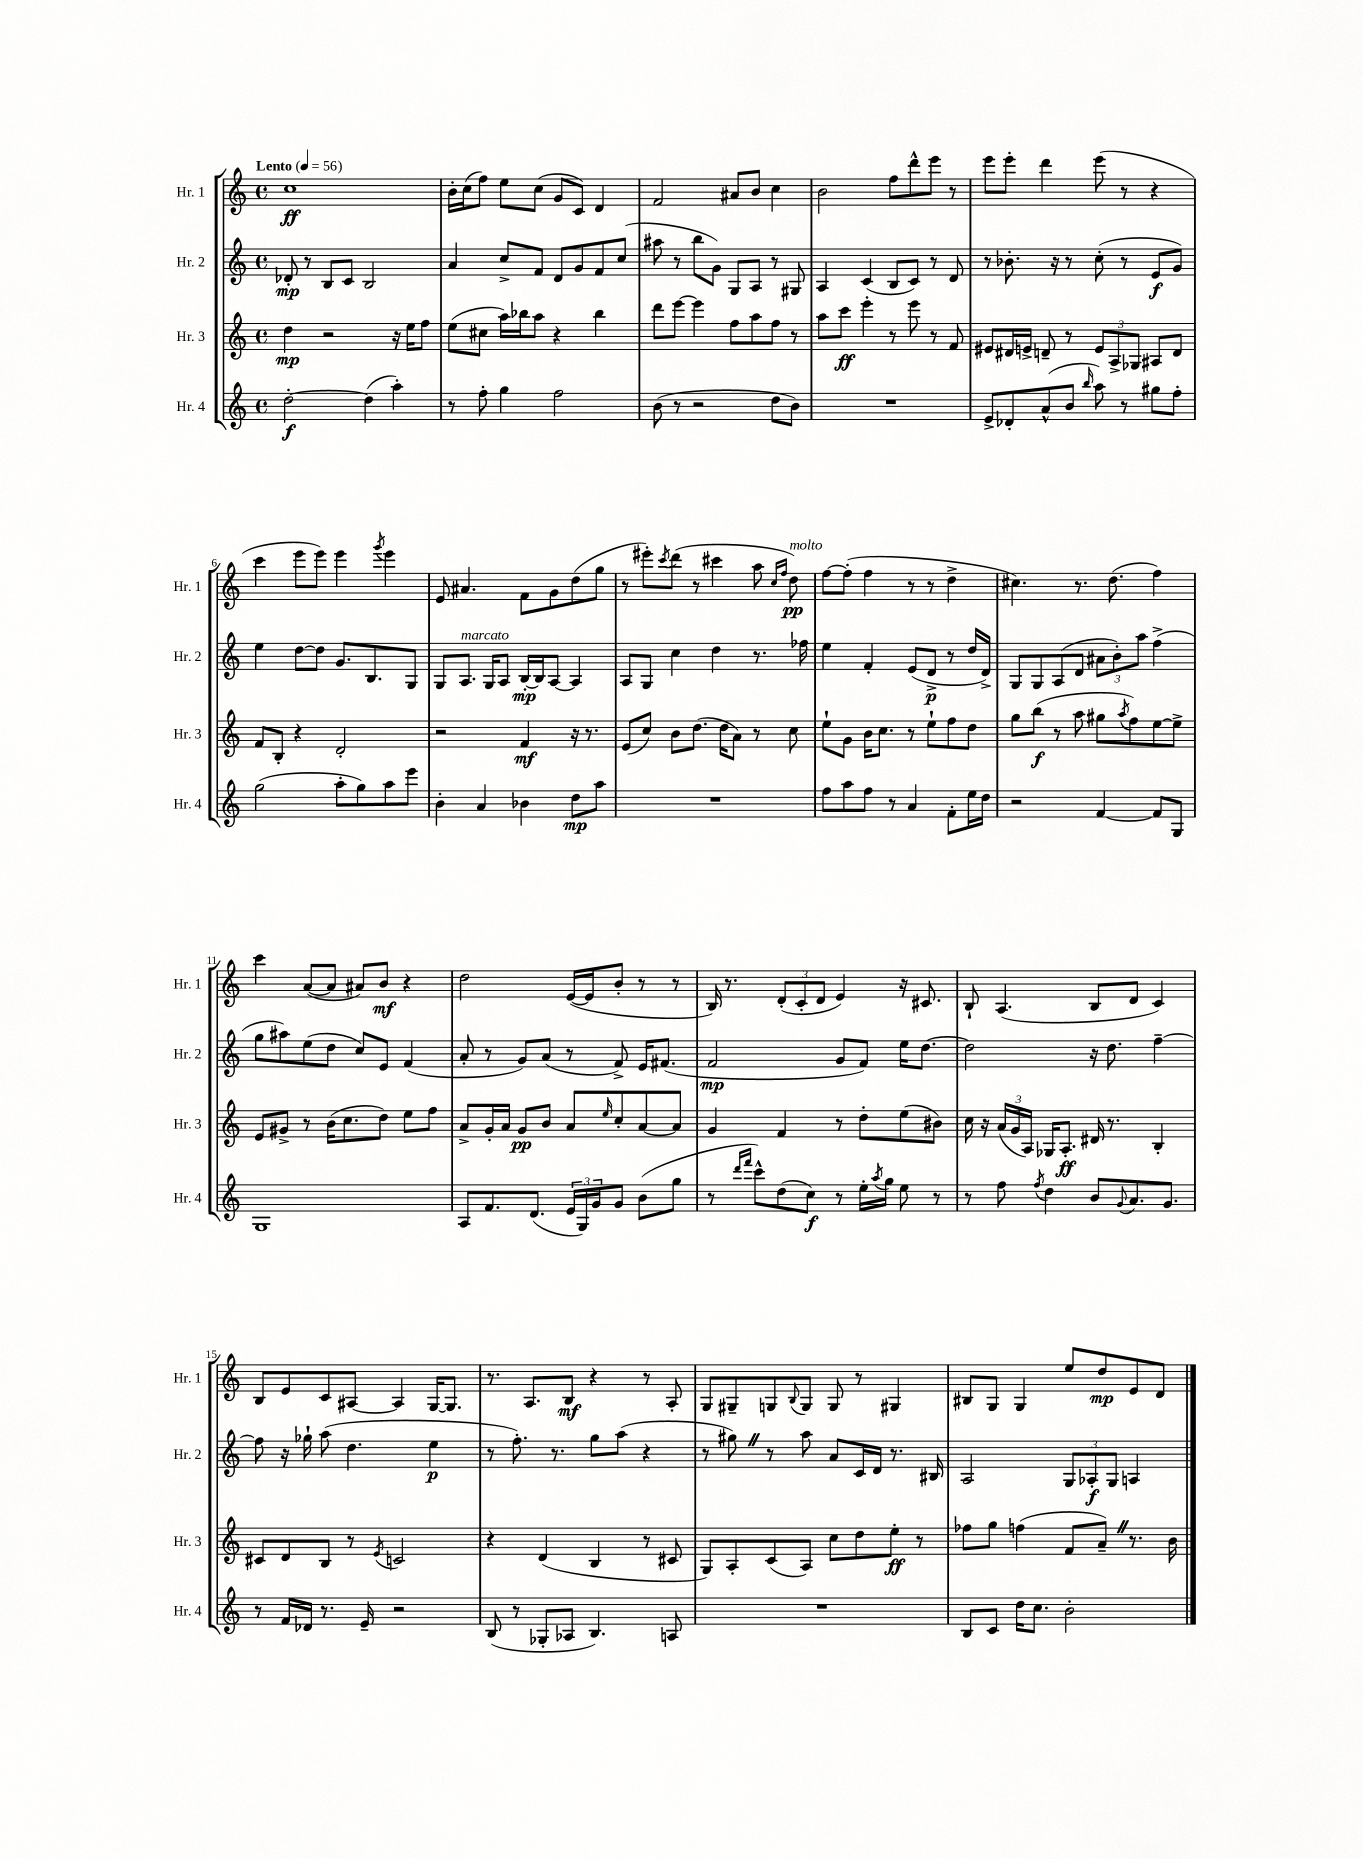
<<
\new StaffGroup <<
\new Staff = "s0" \with { instrumentName = "Hr. 1" shortInstrumentName = "Hr. 1" } {
    \clef treble \key c \major \defaultTimeSignature \time 4/4 \tempo "Lento" 4 = 56
    c''1\ff |
    b'16-. c''16( f''8) e''8 c''8( g'8 c'8) d'4 |
    f'2 ais'8 b'8 c''4 |
    b'2 f''8 d'''8-^ e'''8 r8 |
    e'''8 e'''8-. d'''4 e'''8( r8 r4 |
    c'''4 e'''8 e'''8) e'''4 \acciaccatura { g'''8 } e'''4 |
    e'8 ais'4. f'8 g'8 d''8( g''8 |
    r8 eis'''8-.) \acciaccatura { c'''8 } d'''8( r8 cis'''4 a''8 \grace { c''16 f''16 } d''8\pp^\markup { \italic "molto" }) |
    f''8~ f''8-.( f''4 r8 r8 d''4-> |
    cis''4.) r8. d''8.( f''4) |
    c'''4 a'8~( a'8 ais'8) b'8\mf r4 |
    d''2 e'16~( e'16 b'8-. r8 r8 |
    b16) r8. \tuplet 3/2 { d'8-.( c'8-. d'8 } e'4) r16 cis'8. |
    b8-! a4.( b8 d'8 c'4) |
    b8 e'8 c'8 ais8~ ais4 g16~ g8. |
    r8. a8. b8\mf r4 r8 a8-. |
    g8 gis8-- g8 \appoggiatura { b8 } g8 g8 r8 gis4 |
    bis8 g8 g4 e''8 d''8\mp e'8 d'8 \bar "|." |
}
\new Staff = "s1" \with { instrumentName = "Hr. 2" shortInstrumentName = "Hr. 2" } {
    \clef treble \key c \major \defaultTimeSignature \time 4/4
    des'8-.\mp r8 b8 c'8 b2 |
    a'4 c''8-> f'8 d'8 g'8 f'8 c''8( |
    ais''8 r8 b''8 g'8) g8 a8 r8 gis8 |
    a4 c'4( b8 c'8) r8 d'8 |
    r8 bes'8.-. r16 r8 c''8-.( r8 e'8\f g'8) |
    e''4 d''8~ d''8 g'8. b8. g8 |
    g8 a8.^\markup { \italic "marcato" } g16 a8 b16~-.\mp b16 a8~ a4 |
    a8 g8 c''4 d''4 r8. fes''16 |
    e''4 f'4-. e'8( d'8->\p r8 d''16 d'16->) |
    g8 g8 a8( d'8 \tuplet 3/2 { ais'8 b'8-.) a''8 } f''4->( |
    g''8 ais''8) e''8( d''8 c''8) e'8 f'4( |
    a'8-. r8 g'8) a'8( r8 f'8->) e'16 fis'8.( |
    f'2\mp g'8 f'8) e''16 d''8.~ |
    d''2 r16 d''8. f''4~-- |
    f''8 r16 ges''16-! a''8( d''4. e''4\p |
    r8 f''8.-.) r8. g''8 a''8( r4 |
    r8 gis''8) \once \override BreathingSign.text = \markup { \musicglyph "scripts.caesura.straight" } \breathe r8 a''8 a'8 c'16 d'16 r8. bis16 |
    a2 \tuplet 3/2 { g8 aes8-.\f g8 } a4 \bar "|." |
}
\new Staff = "s2" \with { instrumentName = "Hr. 3" shortInstrumentName = "Hr. 3" } {
    \clef treble \key c \major \defaultTimeSignature \time 4/4
    d''4\mp r2 r16 e''16 f''8 |
    e''8( cis''8 a''16) bes''16 a''8 r4 bes''4 |
    d'''8 e'''8~ e'''4 f''8 a''8 f''8 r8 |
    a''8 c'''8\ff e'''4-. r8 e'''8 r8 f'8 |
    eis'8 dis'16 e'16-> d'8-- r8 \tuplet 3/2 { e'8 a8-> ges8 } ais8 d'8 |
    f'8 b8-. r4 d'2-. |
    r2 f'4\mf r16 r8. |
    e'8( c''8) b'8 d''8.( d''16 a'8) r8 c''8 |
    e''8-! g'8 b'16 c''8. r8 e''8-! f''8 d''8 |
    g''8 b''8\f( r8 a''8 gis''8 \acciaccatura { a''8 } f''8) e''8~ e''8-> |
    e'8 gis'8-> r8 b'16( c''8. d''8) e''8 f''8 |
    a'8-> g'16-. a'16 g'8\pp b'8 a'8 \grace { e''16 } c''8-. a'8~ a'8 |
    g'4 f'4 r8 d''8-. e''8( bis'8) |
    c''16 r16 \tuplet 3/2 { a'16( g'16 a16) } ges16 a8.-.\ff dis'16 r8. b4-. |
    cis'8 d'8 b8 r8 \acciaccatura { e'8 } c'2 |
    r4 d'4( b4 r8 cis'8 |
    g8) a8-. c'8( a8) c''8 d''8 e''8-.\ff r8 |
    fes''8 g''8 f''4( f'8 a'8--) \once \override BreathingSign.text = \markup { \musicglyph "scripts.caesura.straight" } \breathe r8. b'16 \bar "|." |
}
\new Staff = "s3" \with { instrumentName = "Hr. 4" shortInstrumentName = "Hr. 4" } {
    \clef treble \key c \major \defaultTimeSignature \time 4/4
    d''2~-.\f d''4( a''4-.) |
    r8 f''8-. g''4 f''2 |
    b'8( r8 r2 d''8 b'8) |
    R1 |
    e'8-> des'8-. a'8-^( b'8 \grace { b''16 } a''8) r8 gis''8 f''8-. |
    g''2( a''8-. g''8) a''8 e'''8 |
    b'4-. a'4 bes'4 d''8\mp a''8 |
    R1 |
    f''8 a''8 f''8 r8 a'4 f'8-. e''16 d''16 |
    r2 f'4~ f'8 g8 |
    g1 |
    a8 f'8. d'8.( \tuplet 3/2 { e'16 g16) g'16 } g'8 b'8( g''8 |
    r8 \grace { d'''16 f'''16 } c'''8-^) d''8( c''8\f) r8 e''16-. \acciaccatura { a''8 } g''16 e''8 r8 |
    r8 f''8 \acciaccatura { f''8 } d''4 b'8 \appoggiatura { g'8 } a'8. g'8. |
    r8 f'16 des'16 r8. e'16-- r2 |
    b8( r8 ges8-. aes8 b4.) a8 |
    R1 |
    b8 c'8 d''16 c''8. b'2-. \bar "|." |
}
>>
>>
